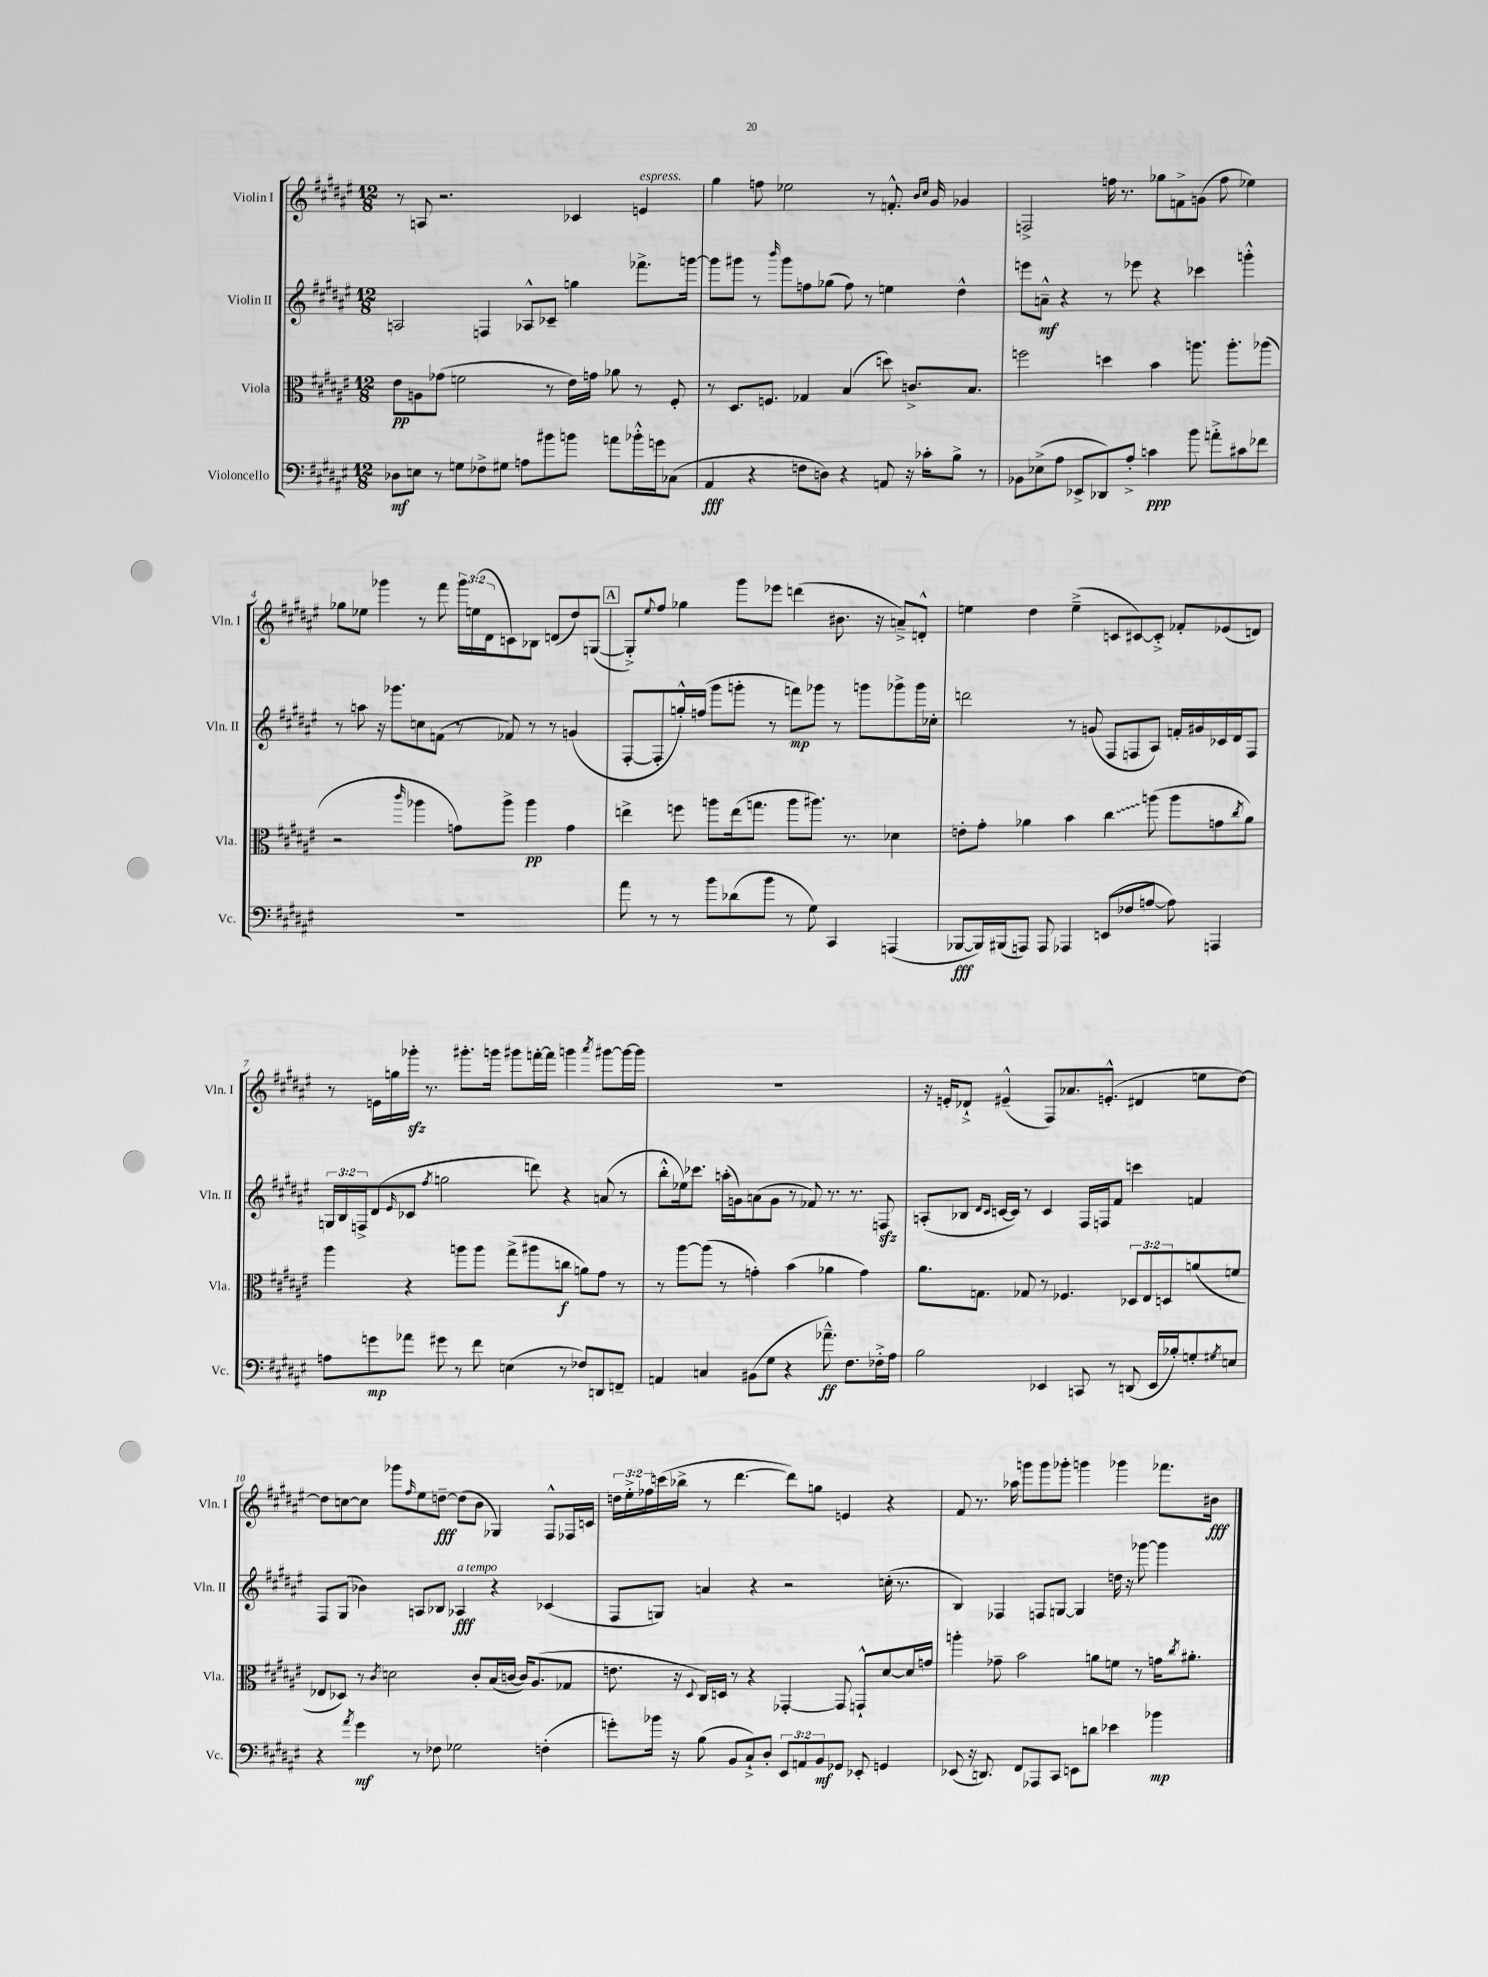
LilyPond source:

<<
\new StaffGroup <<
\new Staff = "s0" \with { instrumentName = "Violin I" shortInstrumentName = "Vln. I" } {
    \clef treble \key fis \major \numericTimeSignature \time 12/8 \override Staff.TupletNumber.text = #tuplet-number::calc-fraction-text
    r8 a8 r2. ces'4 e'4^\markup { \italic "espress." } |
    gis''4 f''8 ees''2 r8 f'8.-.-^ \grace { b'16 cis''16 } gis'16 ges'4 |
    f2-> f''16 r8. ges''8 f'8-> g'8( f''8 ees''4) |
    ges''8 ees''8 ges'''4 r8 fis'''8 \tuplet 3/2 { ges'''16 e''16( dis'16 } c'8) bes8 d'8( dis''8) g8~( |
    \mark \markup { \box "A" } g8-.->) \appoggiatura { eis''8 } fis''8 ges''4 gis'''8 ees'''8 d'''4( bis'8. r16 a'8--->) d'8-.-^ |
    e''4 dis''4 e''4--->( c'8 cis'8~) cis'8-.-> fes'8-. ees'8( d'8) |
    r8 e'16 g''16 ges'''16-.\sfz r8. gis'''8.-. g'''16 gis'''8 f'''16~-. f'''16 g'''4 \acciaccatura { ais'''8 } gis'''8~ gis'''16~ gis'''16 |
    R1. |
    r16 e'16-. des'8-!-> eis'4---^( fis8) aes'8. e'8.-.-^( dis'4 e''8 dis''8~) |
    dis''8 c''8~ c''8 ges'''8 \grace { fis''16 } eis''8 d''8~--\fff d''8( b'8 ges4) fis8-^ fes16 c'16 |
    \tuplet 3/2 { d''16 eis''16-.-> fes''16 } c'''16( bes''16-> r8 dis'''4.~ dis'''8) g''8 e'4 r4 |
    fis'8 r8. aes''16 g'''8 g'''8 ges'''8-. g'''4 ges'''4 fes'''8. bis'16\fff \bar "|." |
}
\new Staff = "s1" \with { instrumentName = "Violin II" shortInstrumentName = "Vln. II" } {
    \clef treble \key fis \major \numericTimeSignature \time 12/8 \override Staff.TupletNumber.text = #tuplet-number::calc-fraction-text
    a2 f4 aes8-^ ces'8-- g''4 fes'''8.-> g'''16~ |
    g'''8 gis'''8 r8 \grace { b'''16 } gis'''8 f''8 ges''8( f''8) r8 e''4 dis''4-^ |
    e'''8 a'8---^\mf r4 r8 ees'''8 r4 ces'''4 g'''4-.-^ |
    r8 a''8 r16 ges'''8. c''8 f'8( r8 fes'8) r8 r8 g'4( |
    \mark \markup { \box "A" } fis8~-. fis8-. g''16-.-^) f''16( gis'''8 g'''8-. r8 f'''8\mp) ges'''8 r8 g'''8 ges'''8-> ges'''16 ces''16-. |
    d'''2 r8 g'8( fis8 f8 ais8) f'16-. gis'16 ces'16 dis'16 f8 |
    \tuplet 3/2 { g16 b16 f16-> } dis'8( \grace { eis'16 } ces'8 \acciaccatura { fis''8 } g''2 d'''8) r4 a'8( r8 |
    b''8-.-^ ees''16) ces'''8. a''16-.( g'16) a'8( g'8 r8 fes'8) r8. r8. f8\sfz |
    a8-.( bes8 \grace { dis'16 cis'16 } c'16~ c'16) r8 c'4 fis16 f16 fis'8 c'''4 f'4 |
    fis8 gis8( bes'4) a8 bes8 aes4\fff^\markup { \italic "a tempo" } r4 ces'4( |
    fis8 g8) a'4 r4 r2 c''16-.( r8. |
    b4) fes4 f8 g8~ g4 d''16 r16 ges'''8~ ges'''4 \bar "|." |
}
\new Staff = "s2" \with { instrumentName = "Viola" shortInstrumentName = "Vla." } {
    \clef alto \key fis \major \numericTimeSignature \time 12/8 \override Staff.TupletNumber.text = #tuplet-number::calc-fraction-text
    eis'8\pp a8 ges'8( f'2 r8 eis'16) g'16 aes'8 r8 fis8-. |
    r8 dis8. f8. ges4 b4( d''8) c'8.-> b8. |
    f''2 d''4 b'4 a''8. a''8.-. aes''8( |
    r2 \grace { cis'''16 } aes''4 g'8) aes''8-> aes''4\pp g'4 |
    \mark \markup { \box "A" } e''4-> f''8 a''8 e''16( g''8. a''8 ais''8.) r8. des'4 |
    e'8-. gis'8-. aes'4 b'4 \once \override Glissando.style = #'zigzag cis''4\glissando a''8( a''8 g'8 \acciaccatura { cis''8 } aes'8) |
    ais''4 r4 a''8 a''8 gis''8->( ais''8 c''8\f a'8) gis'8 r8 |
    r8 ais''8~ ais''8( r8 g'4-.) b'4( aes'4 g'4) |
    ais'8. g8. ges8 r8 fes4. \tuplet 3/2 { des8 eis8 d8 } a'8( f'8 |
    ees8 des8) r8 \acciaccatura { cis'8 } d'2 cis'8-. b16( c'16~ c'16) ais8.( ges8 |
    e'8. r16 \appoggiatura { dis8 } cis16) d16 r8 r4 ges,4~-. ges,8 g,8-!-^ dis'8~ dis'16 g'16 |
    a''4-. ges'8-- b'2 a'8 f'8 r8 g'16 \acciaccatura { cis''8 } ais'8.-. \bar "|." |
}
\new Staff = "s3" \with { instrumentName = "Violoncello" shortInstrumentName = "Vc." } {
    \clef bass \key fis \major \numericTimeSignature \time 12/8 \override Staff.TupletNumber.text = #tuplet-number::calc-fraction-text
    des8\mf e8 r8 g8 fes8-> gis8 a8 bis'8 b'8 a'8 bes'16-.-^ g'16 ces8( |
    ais,4\fff r4 f8 d8) r4 a,8 r16 ces'16-. b8-> r8 |
    bes,8 ees8->( ais8 ees,8-> des,8) ais8-.-> c'4\ppp b'8 a'8-.-> cis'8 fes'8 |
    R1. |
    \mark \markup { \box "A" } ais'8 r8 r8 b'8 des'8( b'8 r8 gis8) cis,4 a,,4( |
    bes,,8~\fff bes,,16) bis,,16( a,,8) a,,8 aes,,4 e,8( fes8 a8~ a8) a,,4 |
    a8 g'8\mp aes'8 gis'8 r8 fis'8 e4( r8 fes8) d,8 f,8-- |
    a,4 c4 bis,8( gis8 r4 aes'8.---^\ff) fis8. fes16-.-> ais16 |
    b2 ees,4 c,8 r8 d,8( ees,16 bes16-.) g8-. \acciaccatura { gis8 } e8 |
    r4 \acciaccatura { ais'8 } gis'4\mf r8 fes8 ges2 f4-.( |
    g'8-.) bes'16 r16 b8( b,8 cis8-!->) dis8-. \tuplet 3/2 { eis,8 a,8 b,8\mf } ges,8 ees,8-. g,4 |
    ees,8( r16 d,8.) fis,8 aes,,8 cis,8 e,8 d'8 ees'4 bes'4\mp \bar "|." |
}
>>
>>
